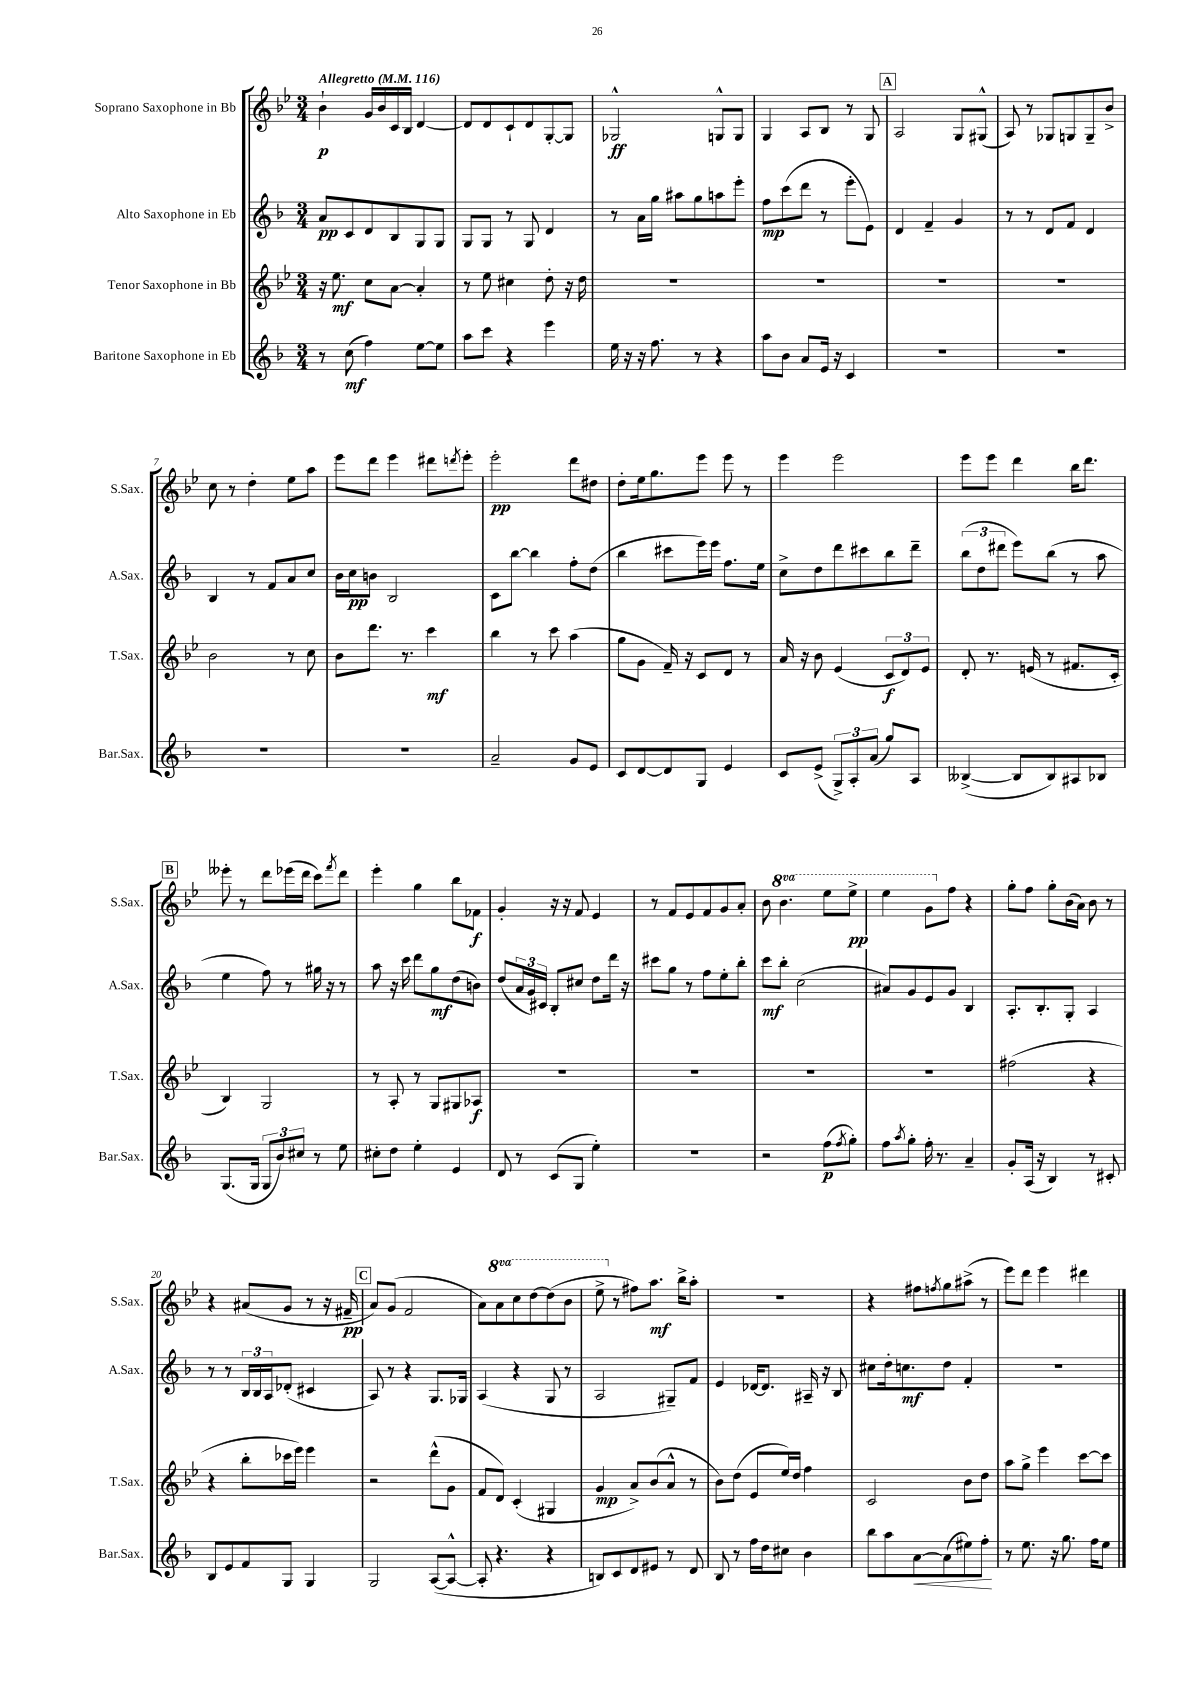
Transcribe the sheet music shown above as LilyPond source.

<<
\new StaffGroup <<
\new Staff = "s0" \with { instrumentName = "Soprano Saxophone in Bb" shortInstrumentName = "S.Sax." } {
    \clef treble \key bes \major \numericTimeSignature \time 3/4 \set Staff.ottavationMarkups = #ottavation-simple-ordinals \tempo "Allegretto" 4 = 116
    bes'4-!\p g'16 bes'16 c'16 bes16 d'4~ |
    d'8 d'8 c'8-! d'8 g8~-. g8 |
    ges2-^\ff g8-^ g8 |
    g4 a8 bes8 r8 g8 |
    \mark \markup { \box "A" } a2 g8 gis8-^( |
    a8) r8 ges8 g8 g8-- bes'8-> |
    c''8 r8 d''4-. ees''8 a''8 |
    ees'''8 d'''8 ees'''4 dis'''8 \acciaccatura { d'''8 } ees'''8-. |
    ees'''2-.\pp d'''8 dis''8 |
    d''8-. ees''16 g''8. ees'''8 ees'''8 r8 |
    ees'''4 ees'''2 |
    ees'''8 ees'''8 d'''4 bes''16 d'''8. |
    \mark \markup { \box "B" } eeses'''8-. r8 d'''8 ees'''16( d'''16 c'''8) \acciaccatura { f'''8 } d'''8 |
    ees'''4-. g''4 bes''8 fes'8\f |
    g'4-. r16 r16 f'8 ees'4 |
    r8 f'8 ees'8 f'8 g'8 a'8-. |
    bes'8 \ottava #1 bes''4. ees'''8 ees'''8->\pp |
    ees'''4 g''8 \ottava #0 f''8 r4 |
    g''8-. f''8 g''8-. bes'16( a'16) bes'8 r8 |
    r4 ais'8( g'8 r8 r16 fis'16--\pp |
    \mark \markup { \box "C" } a'8) g'8( f'2 |
    a'8) \ottava #1 a''8 c'''8 d'''8~ d'''8( bes''8 |
    ees'''8-> \ottava #0 r8 fis''8) a''8.\mf bes''16-> a''8-. |
    R2. |
    r4 fis''8 \acciaccatura { f''8 } g''8 ais''8->( r8 |
    ees'''8) d'''8 ees'''4 dis'''4 \bar "|." |
}
\new Staff = "s1" \with { instrumentName = "Alto Saxophone in Eb" shortInstrumentName = "A.Sax." } {
    \clef treble \key f \major \numericTimeSignature \time 3/4
    a'8\pp c'8 d'8 bes8 g8 g8 |
    g8 g8 r8 g8 d'4 |
    r8 a'16 g''16 ais''8 g''8 a''8 e'''8-. |
    f''8\mp c'''8( d'''8 r8 e'''8-. e'8) |
    \mark \markup { \box "A" } d'4 f'4-- g'4 |
    r8 r8 d'8 f'8 d'4 |
    bes4 r8 f'8 a'8 c''8 |
    bes'16 c''16\pp b'8 bes2 |
    c'8 bes''8~ bes''4 f''8-. d''8( |
    bes''4 cis'''8 e'''16) e'''16 f''8. e''16 |
    c''8-> d''8 d'''8 cis'''8 bes''8 d'''8-- |
    \tuplet 3/2 { bes''8( d''8 dis'''8 } e'''8) bes''8( r8 a''8 |
    \mark \markup { \box "B" } e''4 f''8) r8 gis''16 r16 r8 |
    a''8 r16 c'''16 d'''8 g''8\mf d''8( b'8) |
    d''8( \tuplet 3/2 { a'16 g'16) cis'16 } bes8-. cis''8 d''8 d'''16 r16 |
    cis'''8 g''8 r8 f''8 e''8-. bes''8-. |
    c'''8\mf bes''8-. c''2( |
    ais'8) g'8 e'8 g'8 bes4 |
    a8.-. bes8.-. g8-. a4 |
    r8 r8 \tuplet 3/2 { bes16 bes16 a16 } des'8-.( cis'4 |
    \mark \markup { \box "C" } a8) r8 r4 g8. ges16 |
    a4( r4 g8 r8 |
    a2 gis8--) f'8 |
    e'4 des'16~ des'8. ais16-- r16 bes8 |
    cis''8 d''16-. c''8.\mf d''8 f'4-. |
    R2. \bar "|." |
}
\new Staff = "s2" \with { instrumentName = "Tenor Saxophone in Bb" shortInstrumentName = "T.Sax." } {
    \clef treble \key bes \major \numericTimeSignature \time 3/4
    r16 ees''8.\mf c''8 a'8~ a'4-. |
    r8 ees''8 cis''4 d''8-. r16 d''16 |
    R2. |
    R2. |
    \mark \markup { \box "A" } R2. |
    R2. |
    bes'2 r8 c''8 |
    bes'8 d'''8. r8. c'''4\mf |
    bes''4 r8 c'''8 a''4( |
    g''8 g'8 f'16--) r16 c'8 d'8 r8 |
    a'16 r16 bes'8 ees'4( \tuplet 3/2 { c'8\f d'8) ees'8 } |
    d'8-. r8. e'16( r8 fis'8. c'16-. |
    \mark \markup { \box "B" } bes4) g2 |
    r8 a8-. r8 g8 gis8 aes8\f |
    R2. |
    R2. |
    R2. |
    R2. |
    fis''2( r4 |
    r4 bes''8-. ces'''16 ees'''16) ees'''4 |
    \mark \markup { \box "C" } r2 d'''8-^( g'8 |
    f'8 d'8) c'4-.( gis4 |
    g'4\mp a'8->) bes'8( a'8-^ r8 |
    bes'8) d''8( ees'8 ees''16) d''16 f''4 |
    c'2 bes'8 d''8 |
    a''8 g''8-> ees'''4 c'''8~ c'''8 \bar "|." |
}
\new Staff = "s3" \with { instrumentName = "Baritone Saxophone in Eb" shortInstrumentName = "Bar.Sax." } {
    \clef treble \key f \major \numericTimeSignature \time 3/4
    r8 c''8\mf( f''4) e''8~ e''8 |
    a''8 c'''8 r4 e'''4 |
    e''16 r16 r16 f''8. r8 r4 |
    a''8 bes'8 a'8 e'16 r16 c'4 |
    \mark \markup { \box "A" } R2. |
    R2. |
    R2. |
    R2. |
    a'2-- g'8 e'8 |
    c'8 d'8~ d'8 g8 e'4 |
    c'8 e'8->( \tuplet 3/2 { g8->) a8-. a'8( } g''8) a8 |
    beses4~->( beses8 beses8) ais8 bes8 |
    \mark \markup { \box "B" } g8.( g16 \tuplet 3/2 { g8 bes'8) cis''8 } r8 e''8 |
    cis''8-. d''8 e''4-. e'4 |
    d'8 r8 c'8( g8 e''4-.) |
    R2. |
    r2 f''8\p( \acciaccatura { f''8 } g''8-.) |
    f''8 \acciaccatura { a''8 } g''8-. f''16-. r8. a'4-- |
    g'8-. a16( r16 bes4) r8 cis'8-. |
    bes8 e'8 f'8 g8 g4 |
    \mark \markup { \box "C" } g2 a8~( a8~-^ |
    a8-. r4. r4 |
    b8) c'8 d'8 eis'8 r8 d'8 |
    bes8 r8 f''16 d''16 cis''8 bes'4 |
    bes''8 a''8 a'8~\< a'8( eis''8) f''8-.\! |
    r8 e''8. r16 g''8. f''16 e''8 \bar "|." |
}
>>
>>
